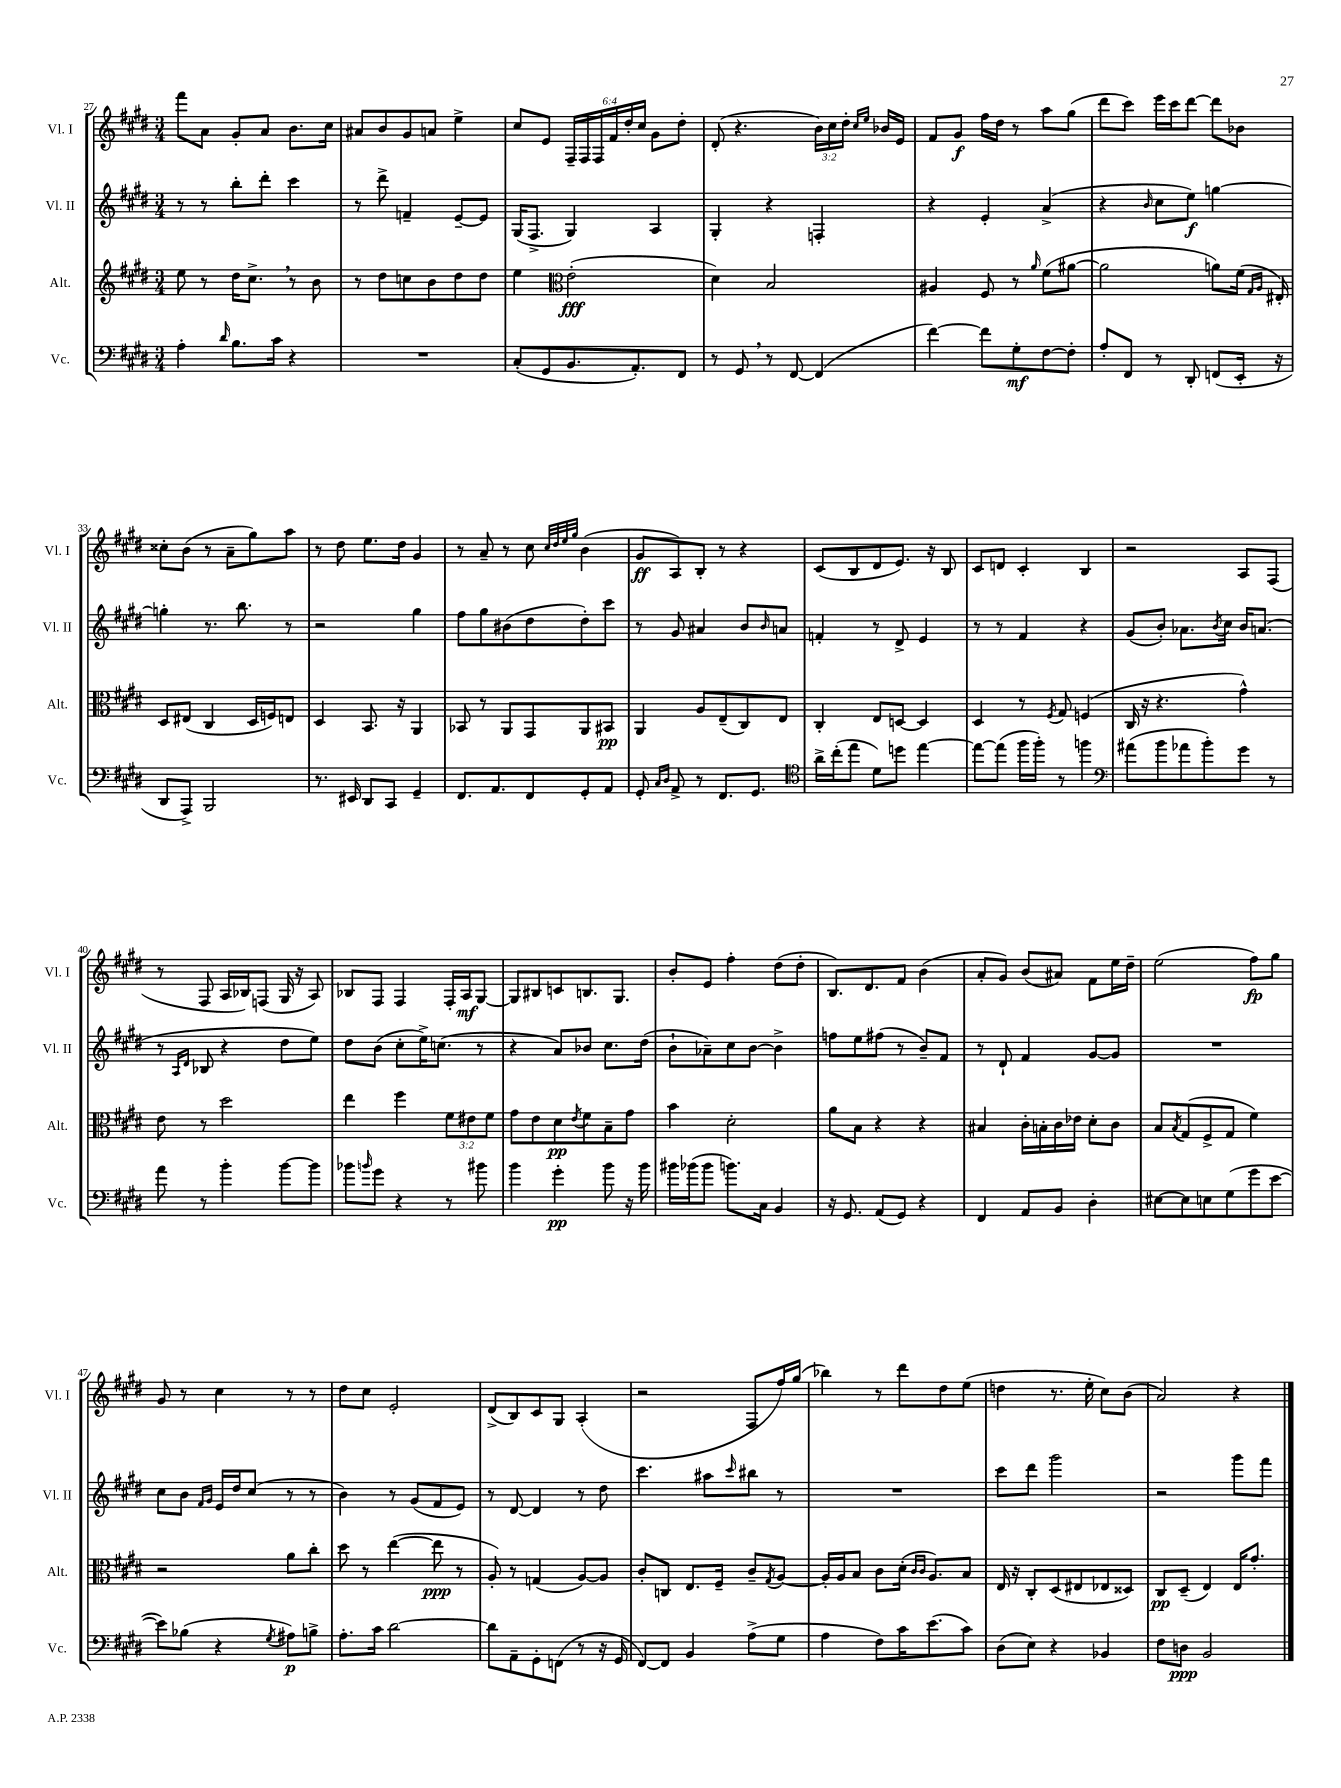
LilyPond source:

<<
\new StaffGroup <<
\new Staff = "s0" \with { instrumentName = "Vl. I" shortInstrumentName = "Vl. I" } {
    \clef treble \key e \major \numericTimeSignature \time 3/4 \override Staff.TupletNumber.text = #tuplet-number::calc-fraction-text
    fis'''8 a'8 gis'8-. a'8 b'8. cis''16 |
    ais'8 b'8 gis'8 a'8 e''4-> |
    cis''8 e'8 \tuplet 6/4 { fis16-- fis16 fis16 fis'16 dis''16-. cis''16 } gis'8 dis''8-. |
    dis'8-.( r4. \tuplet 3/2 { b'16) cis''16 dis''16-. } \grace { cis''16 e''16 } bes'16 e'16 |
    fis'8 gis'8\f fis''16 dis''16 r8 a''8 gis''8( |
    dis'''8 cis'''8) e'''16 cis'''16 dis'''8~ dis'''8 bes'8 |
    cisis''8-. b'8( r8 a'8-- gis''8) a''8 |
    r8 dis''8 e''8. dis''16 gis'4 |
    r8 a'8-- r8 cis''8 \grace { cis''32 dis''32 e''32 gis''32 } b'4( |
    gis'8\ff a8) b8-. r8 r4 |
    cis'8( b8 dis'8 e'8.) r16 b8 |
    cis'8 d'8 cis'4-. b4 |
    r2 a8 fis8( |
    r8 fis8 a16 bes16) f8( gis16 r16 a8) |
    bes8 fis8 fis4 fis16-. a16\mf gis8~ |
    gis8 bis8 c'8 b8. gis8. |
    b'8-. e'8 fis''4-. dis''8( dis''8-. |
    b8.) dis'8. fis'8 b'4( |
    a'8-. gis'8) b'8( ais'8) fis'8 e''16 dis''16-- |
    e''2( fis''8\fp) gis''8 |
    gis'8 r8 cis''4 r8 r8 |
    dis''8 cis''8 e'2-. |
    dis'8->( b8) cis'8 gis8 a4-.( |
    r2 fis8 fis''16) gis''16( |
    bes''4) r8 dis'''8 dis''8 e''8( |
    d''4 r8. e''16-. cis''8) b'8( |
    a'2) r4 \bar "|." |
}
\new Staff = "s1" \with { instrumentName = "Vl. II" shortInstrumentName = "Vl. II" } {
    \clef treble \key e \major \numericTimeSignature \time 3/4
    r8 r8 b''8-. dis'''8-. cis'''4 |
    r8 dis'''8-> f'4-- e'8~-- e'8 |
    gis16( fis8.-> gis4) a4 |
    gis4-. r4 f4-. |
    r4 e'4-. a'4->( |
    r4 \grace { b'16 } cis''8 e''8\f) g''4~ |
    g''4-. r8. b''8. r8 |
    r2 gis''4 |
    fis''8 gis''8 bis'8( dis''8 dis''8-.) cis'''8 |
    r8 gis'8 ais'4 b'8 \grace { b'16 } a'8 |
    f'4-. r8 dis'8-> e'4 |
    r8 r8 fis'4 r4 |
    gis'8( b'8-.) aes'8. \acciaccatura { b'8 } cis''16 b'16 a'8.( |
    r8 \grace { a16 dis'16 } bes8 r4 dis''8 e''8) |
    dis''8 b'8( cis''8-. e''16->) c''8.( r8 |
    r4 a'8) bes'8 cis''8. dis''16( |
    b'8-! aes'8--) cis''8 b'8~ b'4-> |
    f''8 e''8 fis''8( r8 b'8--) fis'8 |
    r8 dis'8-! fis'4 gis'8~ gis'8 |
    R2. |
    cis''8 b'8 \grace { fis'16 gis'16 } e'16 dis''16 cis''8( r8 r8 |
    b'4) r8 gis'8( fis'8 e'8) |
    r8 dis'8~ dis'4 r8 dis''8 |
    cis'''4. ais''8 \grace { cis'''16 } bis''8 r8 |
    R2. |
    cis'''8 dis'''8 gis'''2 |
    r2 gis'''8 fis'''8 \bar "|." |
}
\new Staff = "s2" \with { instrumentName = "Alt." shortInstrumentName = "Alt." } {
    \clef treble \key e \major \numericTimeSignature \time 3/4 \override Staff.TupletNumber.text = #tuplet-number::calc-fraction-text
    e''8 r8 dis''16 cis''8.-> \breathe r8 b'8 |
    r8 dis''8 c''8 b'8 dis''8 dis''8 |
    e''4 \clef alto e'2-.\fff( |
    dis'4) b2 |
    ais4 fis8 r8 \grace { a'16 } fis'8( ais'8~ |
    ais'2 a'8) fis'16( \grace { gis16 a16 } eis16-.) |
    dis8 eis8( cis4 dis16 f16) e8 |
    dis4 b,8. r16 a,4 |
    bes,8 r8 a,8 gis,8 a,8 bis,8\pp |
    a,4 a8 e8--( cis8) e8 |
    cis4-. e8 d8~ d4 |
    dis4 r8 \acciaccatura { fis8 } gis8 f4( |
    cis16 r16 r4. gis'4-^) |
    e'8 r8 dis''2 |
    e''4 fis''4 \tuplet 3/2 { fis'8 eis'8 fis'8 } |
    gis'8 e'8 dis'8\pp \acciaccatura { e'8 } fis'8 b8-- gis'8 |
    b'4 dis'2-. |
    a'8 b8 r4 r4 |
    bis4 cis'16-. b16-. cis'16 ees'16 dis'8-. cis'8 |
    b8 \acciaccatura { b8 } gis8( fis8-> gis8 fis'4) |
    r2 a'8 cis''8-. |
    dis''8 r8 e''4~( e''8\ppp r8 |
    a8-.) r8 g4( a8~) a8 |
    cis'8-. c8 e8. fis16-- cis'8-- \acciaccatura { gis8 } a8~ |
    a16-. a16 b8 cis'8 dis'16-.( \grace { cis'16 cis'16 } a8.) b8 |
    e16 r16 cis8-. dis8( eis8 ees8 disis8) |
    cis8\pp dis8--( e4) e16 gis'8.-. \bar "|." |
}
\new Staff = "s3" \with { instrumentName = "Vc." shortInstrumentName = "Vc." } {
    \clef bass \key e \major \numericTimeSignature \time 3/4
    a4-. \grace { dis'16 } b8. cis'16 r4 |
    R2. |
    cis8-.( gis,8 b,8. a,8.-.) fis,8 |
    r8 gis,8 \breathe r8 fis,8~ fis,4( |
    fis'4~) fis'8 gis8-.\mf fis8~ fis8-. |
    a8-. fis,8 r8 dis,8-. f,8( e,16-. r16 |
    dis,8 a,,8->) b,,2 |
    r8. eis,16 dis,8 cis,8 gis,4-- |
    fis,8. a,8. fis,8 gis,8-. a,8 |
    gis,8-. \grace { cis16 dis16 } a,8-> r8 fis,8. gis,8. |
    \clef tenor a'16-> cis''16-.( e''8 dis'8) d''8 e''4~ |
    e''8~ e''8( fis''16 fis''16-.) r8 f''4 |
    \clef bass ais'8( b'8 aes'8 b'8-.) gis'8 r8 |
    a'8 r8 b'4-. b'8~ b'8 |
    bes'8 \grace { b'16 } gis'8 r4 r8 bis'8 |
    b'4 gis'4-.\pp b'8 r16 b'16 |
    bis'16 bes'16( bes'8 b'8.) cis16 b,4 |
    r16 gis,8. a,8( gis,8) r4 |
    fis,4 a,8 b,8 dis4-. |
    eis8~ eis8 e8 gis8( gis'8 e'8~ |
    e'8) bes8( r4 \acciaccatura { gis8 } ais8\p) b8-> |
    a8.-. cis'16 dis'2~ |
    dis'8 a,8-- gis,8-. f,8( r8 r16 gis,16 |
    fis,8~) fis,8 b,4 a8->( gis8 |
    a4 fis8) cis'16 e'8.( cis'8) |
    dis8( e8) r4 bes,4 |
    fis8 d8\ppp b,2 \bar "|." |
}
>>
>>
\layout { \context { \Score currentBarNumber = #27 } }
